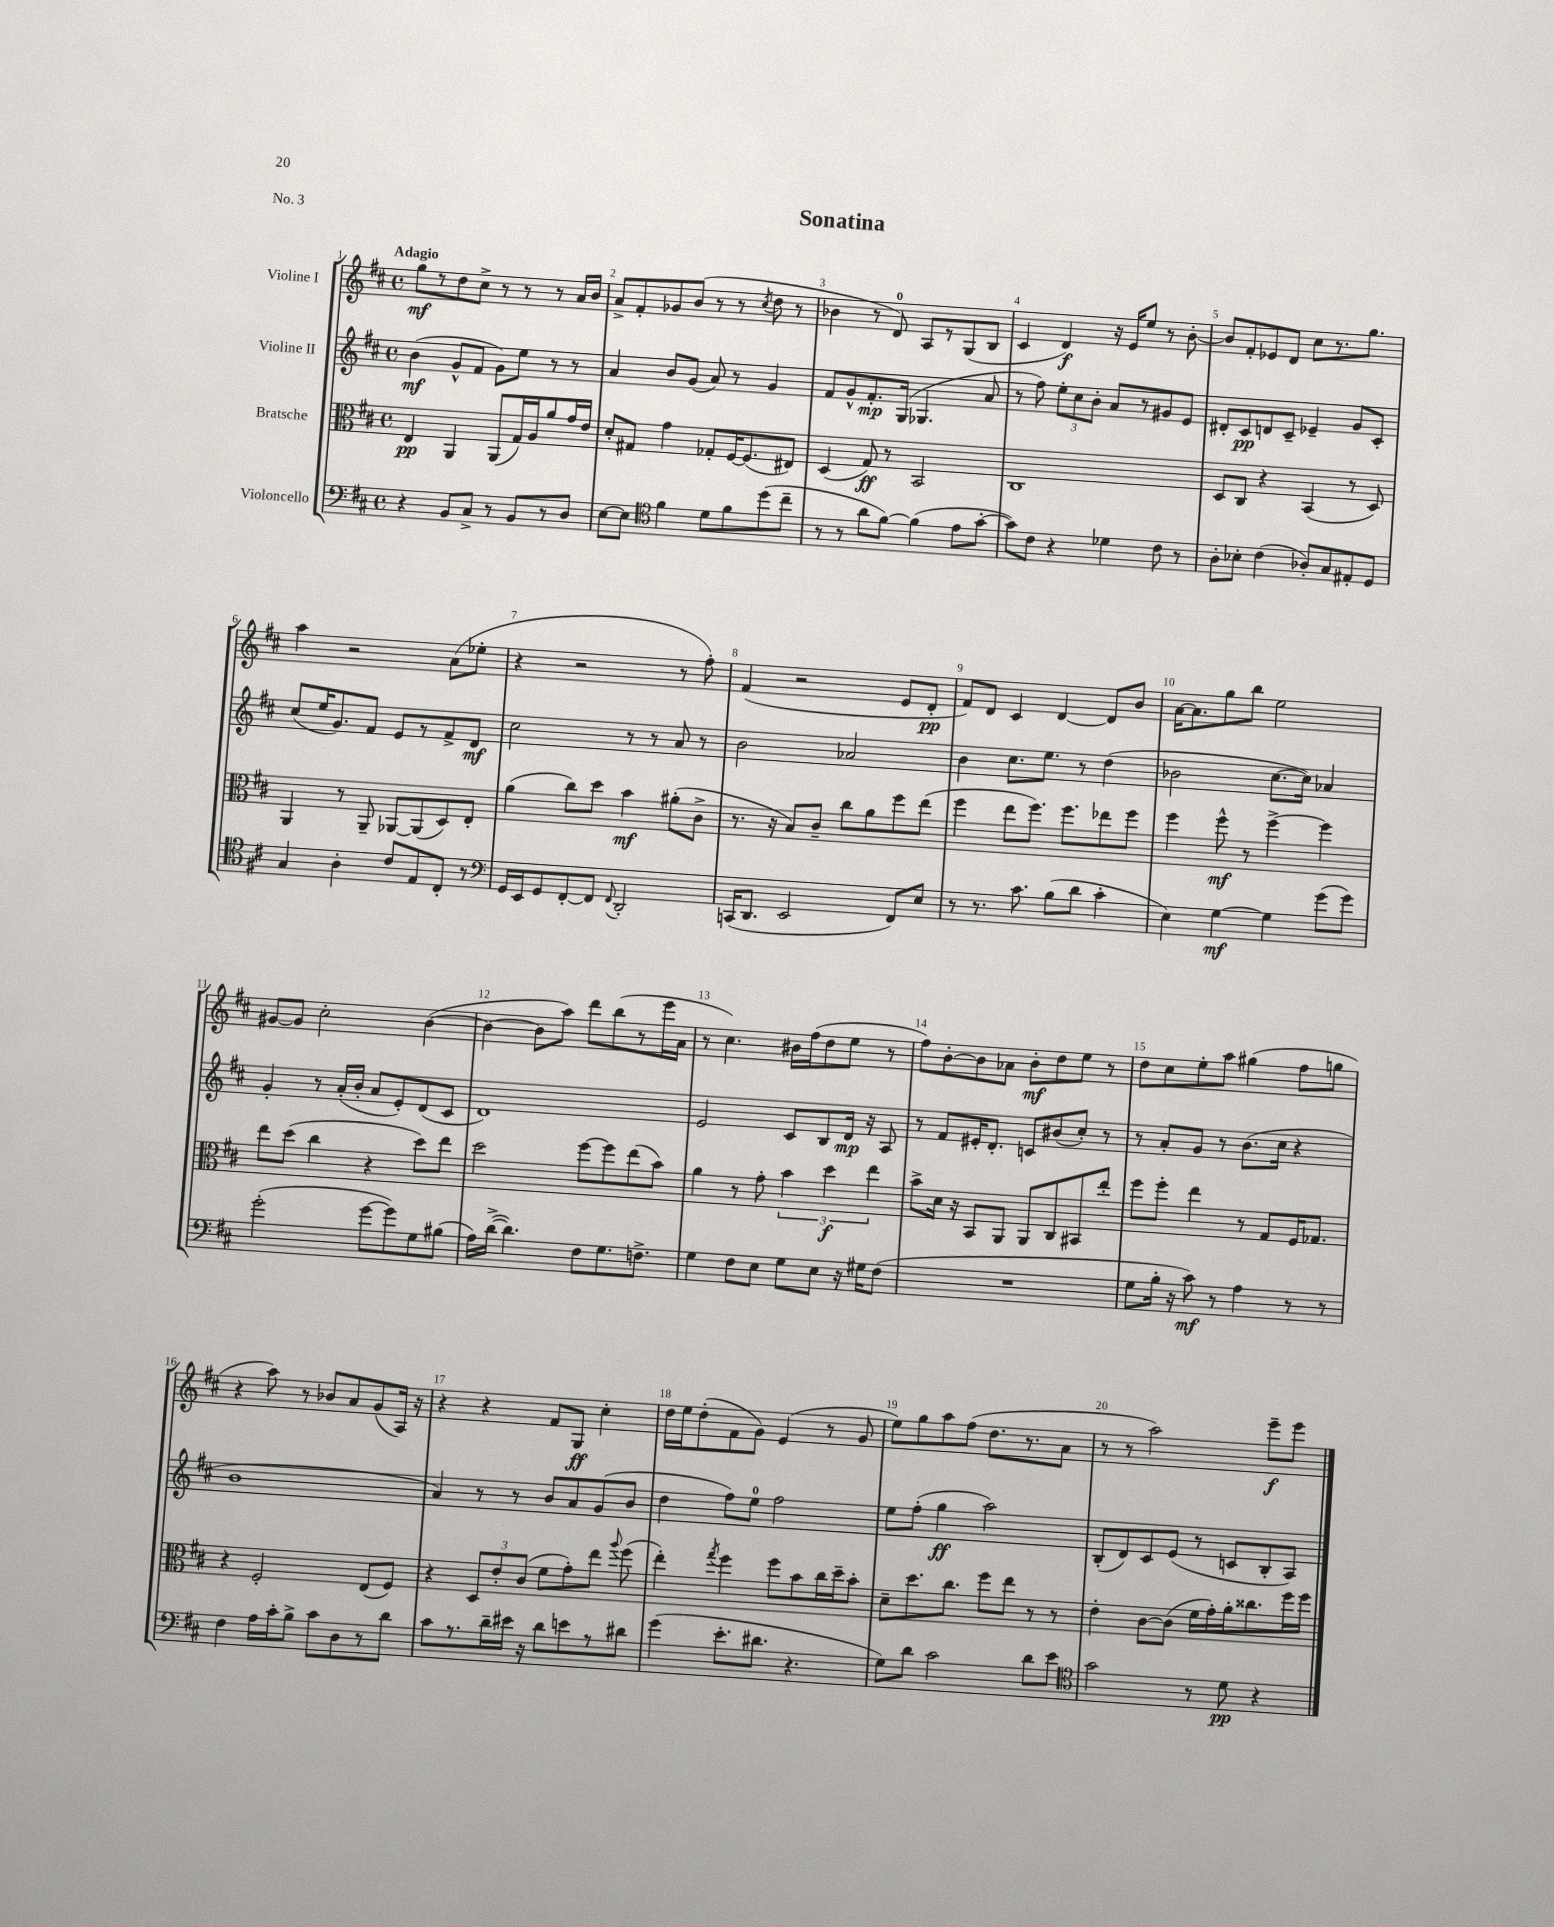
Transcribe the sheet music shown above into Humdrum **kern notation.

**kern	**kern	**kern	**kern
*staff4	*staff3	*staff2	*staff1
*clefF4	*clefC3	*clefG2	*clefG2
*k[f#c#]	*k[f#c#]	*k[f#c#]	*k[f#c#]
*M4/4	*M4/4	*M4/4	*M4/4
*met(c)	*met(c)	*met(c)	*met(c)
4r	4E	(4b	8gg
.	.	.	8r
8BB	4AA	8g^^	8dd
8C#^	.	8f#	8cc#^
8r	(8AA	8g)	8r
8BB	16G)	8ee	8r
.	16A	.	.
8r	8a	8r	8r
8D	16g	8r	16a
.	16e	.	16b
=	=	=	=
[8E	8d'	4a	8a^
8E]	8G#	.	8f#'
*clefC4	*	*	*
4f#	4g	8b	8g-
.	.	(8g	(8b
8d	8G-'	8a)	8r
8f#	[16F#	8r	8r
.	(8.F#]	.	.
.	.	.	8qcc#
(8dd	.	4g	8dd
8cc#~	8E#)	.	8r
=	=	=	=
8r	(4D	8f#	4b-
8r	.	8g^^	.
8a	8G)	8.f#'	8r
[8f#)	8r	.	8d)
.	.	(16G	.
(4f#]	2BB	4.G-	8A
.	.	.	8r
8e	.	.	(8G
[8g'	.	8a	8B
=	=	=	=
8g])	1C#	8r	4c#
8c#	.	8ff#)	.
4r	.	12ee'	4d)
.	.	12cc#	.
.	.	12b'	.
4d-	.	8a	16r
.	.	.	16e
.	.	8r	8ee
8c#	.	8g#	8r
8r	.	8e	[8b'
=	=	=	=
8A'	8D	8d#'	8b]
8B-'	8C#	8c#	8f#'
(4c#	4r	8d	8e-
.	.	8c#~	8d
8A-')	(4BB	4e-~	8cc#
8G	.	.	8.r
8E#'	8r	8g	.
.	.	.	8.gg
8D	8D)	8c#'	.
=	=	=	=
4G	4AA	(8cc#	4aa
.	.	16ee	.
.	.	8.g)	.
4A'	8r	.	2r
.	8AA~	8f#	.
8c#	[8AA-	8e	.
8E	(8AA-]	8r	.
8C#'	8D)	8f#^	(8a
8r	8E'	8d	8ee-'
=	=	=	=
*clefF4	*	*	*
16GG	(4a	2cc#	4r
16EE	.	.	.
8GG	.	.	.
[8FF#'	8cc#)	.	2r
8FF#]	8dd	.	.
8qqFF#	.	.	.
2DD'	4b	8r	.
.	.	8r	.
.	(8a#'	8a	8r
.	8c#^	8r	8ff#')
=	=	=	=
(16CC	8.r	2b	(4f#
8.DD	.	.	.
.	16r	.	.
2EE	8B)	.	2r
.	8c#~	.	.
.	8cc#	2a-	.
.	8a	.	.
8FF#)	8ff#	.	8e
8E	(8ee	.	8d'
=	=	=	=
8r	4ff#	4b	8f#)
8.r	.	.	8d
.	8ee	8.cc#	4c#
8.c#	.	.	.
.	8.ff#)	.	.
.	.	8.ee	.
(8B	.	.	[4d
.	8.ff#	.	.
8d	.	8r	.
4c#'	8ee-	(4dd	8d]
.	8ff#	.	8b
=	=	=	=
4E)	4ff#	2b-	[16a
.	.	.	8.a]
[4G	8ff#^^	.	8gg
.	8r	.	8bb
4G]	[4ff#^	[8.cc#	2ee
.	.	16cc#])	.
(8g	4ff#]	4a-	.
8g)	.	.	.
=	=	=	=
(2g'	8ee	4g'	[8g#
.	(8dd	.	8g#]
.	4cc#	8r	2cc#'
.	.	(16a'	.
.	.	16b'	.
[8g	4r	8a	.
8g])	.	8e')	.
8G	8dd)	(8d	([4b
(8B#	8ee	8c#	.
=	=	=	=
16A)	2dd	1d)	4b_
([16d^	.	.	.
4.d])	.	.	.
.	.	.	8b]
.	.	.	8aa)
8F#	[8ff#	.	8ddd
8.G	8ff#]	.	(8bb
.	(8ee	.	8r
8.F^	.	.	.
.	8b)	.	16eee
.	.	.	16a
=	=	=	=
4G	4a	2e	8r
.	.	.	4.cc#)
8F#	8r	.	.
8E	8g'	.	.
8G	6b	8c#	16b#
.	.	.	(16ff#
8E	.	8B	8dd
.	6dd	.	.
16r	.	16d	8ee
16G#	.	16r	.
.	6ee	.	.
(8F#	.	8A	8r
=	=	=	=
1r	8b^	8r	8ff#)
.	16d	8f#	[8b'
.	16r	.	.
.	8BB	16e#'	8b]
.	.	8.d'	.
.	8AA	.	8a-
.	8AA	8c	8b'
.	8C#	(8b#	8dd
.	8BB#	8cc#')	8ee
.	8ee'	8r	8r
=	=	=	=
8G	8ff#	8r	8dd
16B'	8ff#'	8a'	8cc#
16r	.	.	.
8c#)	4ee	8g	8ee'
8r	.	8r	8aa
4A	8r	(8.b	(4gg#
.	8G	.	.
.	.	16cc#	.
8r	16F#	4r	8ff#
.	8.G-	.	.
8r	.	.	8gg
=	=	=	=
4F#	4r	1b	4r
16A	2F#'	.	8aa)
16c#'	.	.	.
8B^	.	.	8r
8c#	.	.	8b-
8D	.	.	8a
8r	(8E	.	(8g
8d	8F#)	.	16A)
.	.	.	16r
=	=	=	=
8c#	4r	4a)	4r
8.r	.	.	.
.	12D	8r	4r
16d~	.	.	.
.	12e'	.	.
16e#	.	8r	.
.	(12c#	.	.
16r	.	.	.
8d	8f#	8b	8f#
8e	8g')	8a	8G
8r	8ee	(8g	4cc#'
.	8qqaa	.	.
8d#	(8ff#	8b	.
=	=	=	=
(4g	4ee')	4dd	16dd
.	.	.	16ee
.	.	.	(8dd'
.	8qgg	.	.
8.e'	4ff#	8ff#)	8f#
.	.	8ee	8g)
8.d#	.	.	.
.	8ff#	2ff#	(4e
4.r	8b	.	.
.	16cc#	.	8r
.	16dd~	.	.
.	8b'	.	8g
=	=	=	=
8G)	8d~	8ee	8ee)
8d	8.dd	(8ff#'	8gg
2c#	.	4gg	8aa
.	8.cc#	.	.
.	.	.	(8ff#
.	8ff#	2aa)	8.dd
.	8ee	.	.
.	.	.	8.r
8d	8r	.	.
8e	8r	.	8a
=	=	=	=
*clefC4	*	*	*
2g	4e'	(8B'	8r
.	.	8d)	8r
.	[8c#	8c#	2aa)
.	(8c#]	(8e	.
8r	16f#	8r	.
.	16g')	.	.
8d	16a'	8c	.
.	8.cc##	.	.
4r	.	8B'	8eee~
.	16ff#	8A)	8eee
.	16ff#	.	.
==	==	==	==
*-	*-	*-	*-
